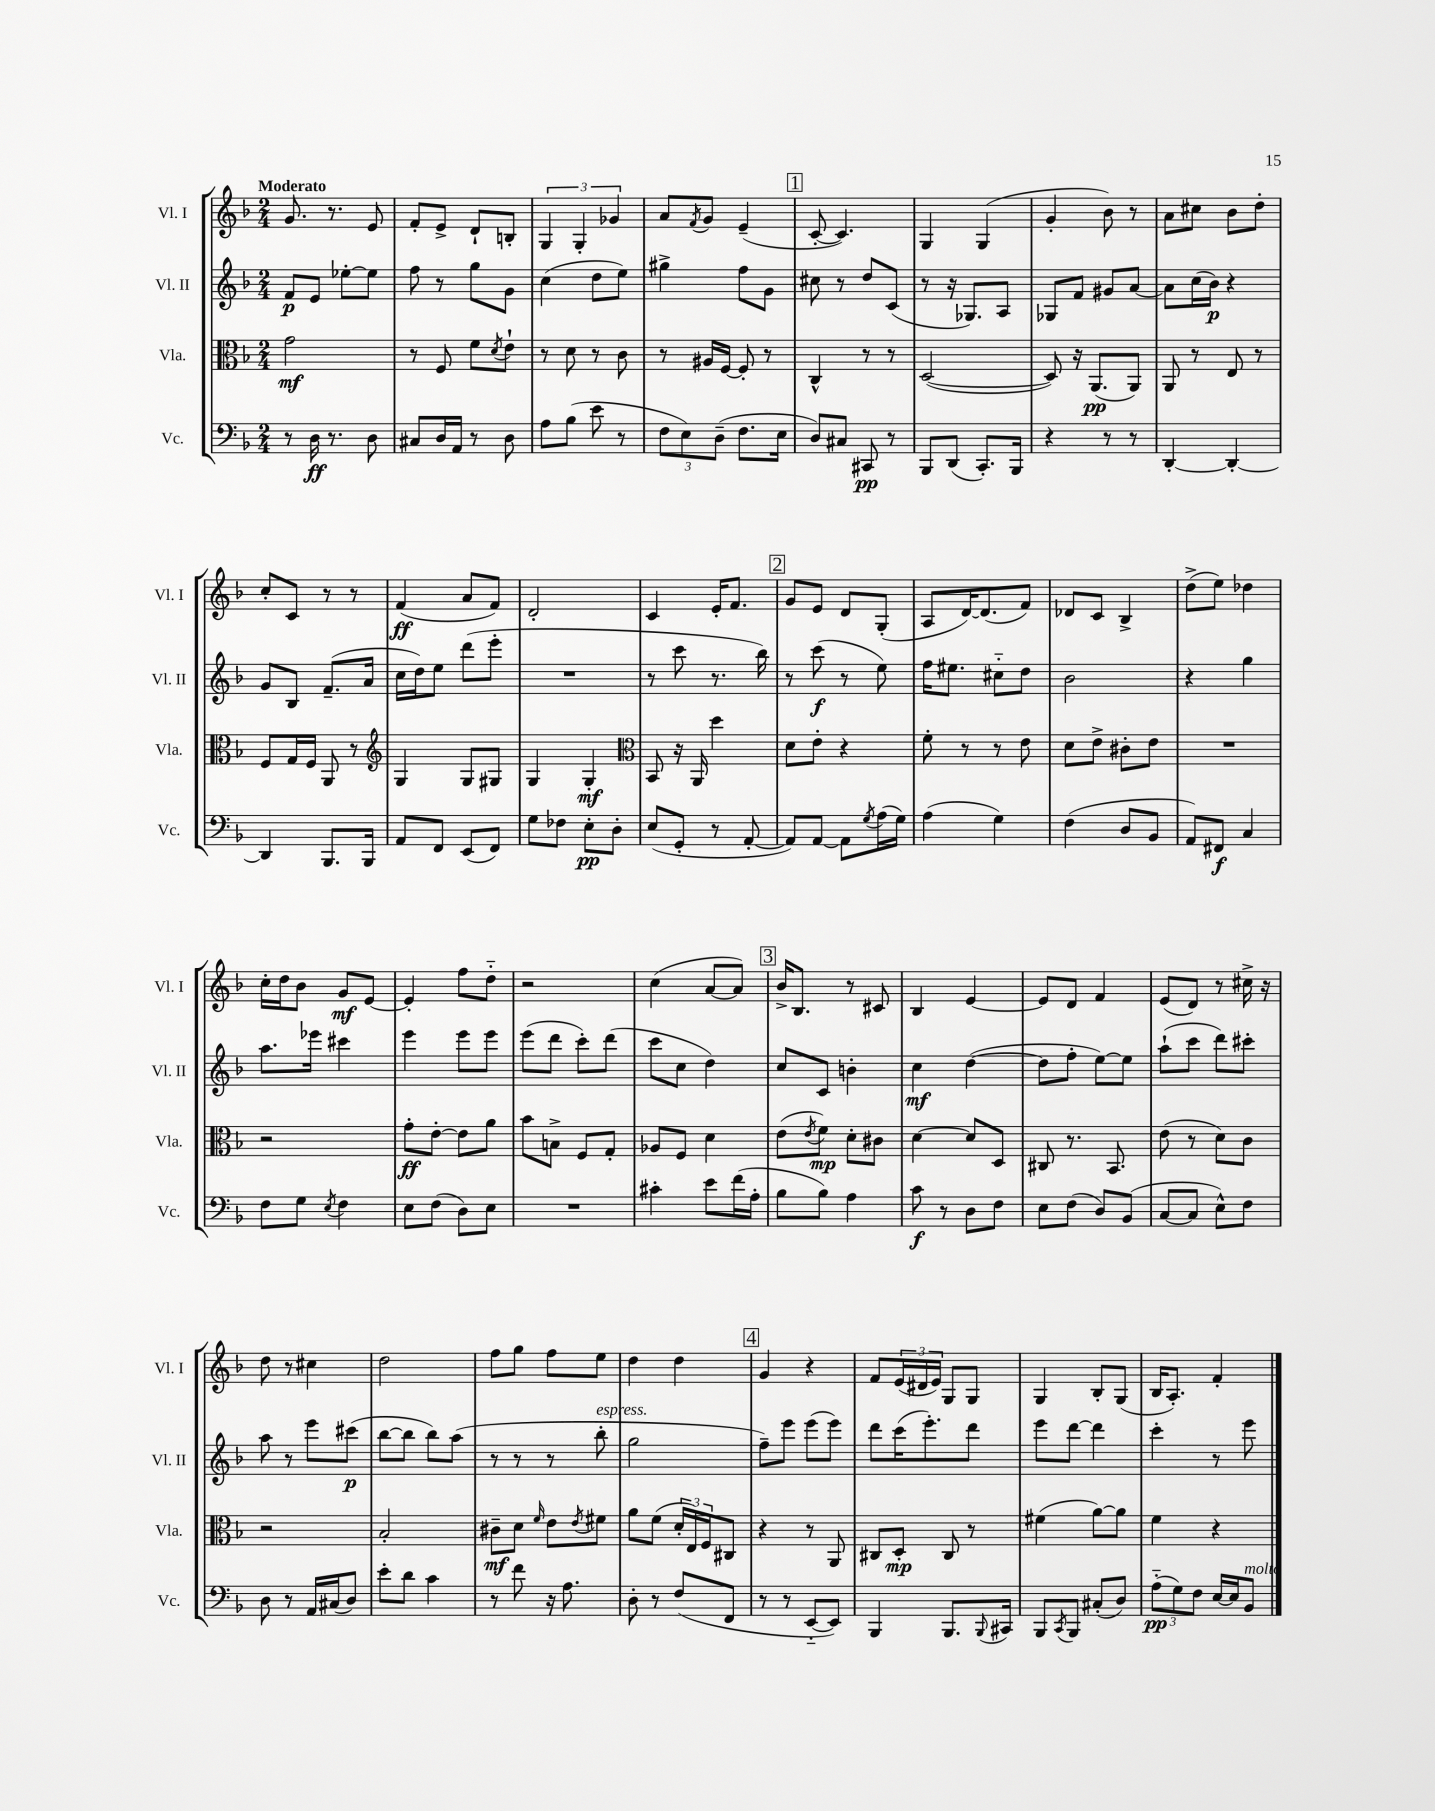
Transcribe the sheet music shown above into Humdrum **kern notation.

**kern	**kern	**kern	**kern
*staff4	*staff3	*staff2	*staff1
*clefF4	*clefC3	*clefG2	*clefG2
*k[b-]	*k[b-]	*k[b-]	*k[b-]
*M2/4	*M2/4	*M2/4	*M2/4
8r	2g	8f	8.g
16D	.	8e	.
8.r	.	.	8.r
.	.	[8ee-'	.
8D	.	8ee-]	8e
=	=	=	=
8C#	8r	8ff	8f'
16D	8F	8r	8e^
16AA	.	.	.
8r	8f	8gg	8d`
.	8qd	.	.
8D	8e`	8g	8B'
=	=	=	=
8A	8r	(4cc	6G
(8B-	8d	.	.
.	.	.	6G'
8e	8r	8dd	.
.	.	.	6g-
8r	8c	8ee)	.
=	=	=	=
12F	8r	4gg#^	8a
12E)	.	.	.
.	.	.	8qf
.	16A#	.	8g
(12D~	.	.	.
.	[16F	.	.
8.F	8F']	8ff	(4e~
.	8r	8g	.
16E	.	.	.
=	=	=	=
8D)	4C^^	8cc#	[8c'
8C#	.	8r	4.c])
8CC#	8r	8dd	.
8r	8r	(8c	.
=	=	=	=
8BBB-	([2D	8r	4G
(8DD	.	16r	.
.	.	8.G-)	.
8.CC')	.	.	(4G
.	.	8A	.
16BBB-	.	.	.
=	=	=	=
4r	8D])	8G-	4g'
.	16r	8f	.
.	(8.AA	.	.
8r	.	8g#	8b-)
8r	8AA)	[8a	8r
=	=	=	=
[4DD'	8AA	8a]	8a
.	8r	(16cc	8cc#
.	.	16b-)	.
4DD'_	8E	4r	8b-
.	8r	.	8dd'
=	=	=	=
4DD]	8F	8g	8cc'
.	16G	8B-	8c
.	16F	.	.
8.BBB-	8AA	(8.f~	8r
.	8r	.	8r
16BBB-	.	16a	.
=	=	=	=
*	*clefG2	*	*
8AA	4G	16cc	(4f
.	.	16dd)	.
8FF	.	8ee	.
(8EE	8G	(8ddd	8a
8FF)	8G#	8eee'	8f)
=	=	=	=
8G	4G	2r	2d'
8F-	.	.	.
8E'	4G'	.	.
8D'	.	.	.
=	=	=	=
*	*clefC3	*	*
(8E	8BB-	8r	4c
8GG'	16r	8ccc	.
.	16AA	.	.
8r	4dd	8.r	16e'
.	.	.	8.f
[8AA'	.	.	.
.	.	16bb-)	.
=	=	=	=
8AA])	8d	8r	8g
[8AA	8e'	(8ccc	8e
8AA]	4r	8r	8d
8qG	.	.	.
(16A	.	8ee)	(8G'
16G)	.	.	.
=	=	=	=
(4A	8f'	16ff	8A
.	.	8.ee#	.
.	8r	.	[16d)
.	.	.	(8.d]
4G)	8r	8cc#'~	.
.	8e	8dd	8f)
=	=	=	=
(4F	8d	2b-	8d-
.	8e^	.	8c
8D	8c#'	.	4B-^
8BB-	8e	.	.
=	=	=	=
8AA)	2r	4r	(8dd^
8FF#	.	.	8ee)
4C	.	4gg	4dd-
=	=	=	=
8F	2r	8.aa	16cc'
.	.	.	16dd
8G	.	.	8b-
.	.	16eee-	.
8qE	.	.	.
4F	.	4ccc#	8g
.	.	.	[8e
=	=	=	=
8E	8g'	4eee	4e']
(8F	[8e'	.	.
8D)	8e]	8eee	8ff
8E	8a	8eee	8dd'~
=	=	=	=
2r	8b-	(8eee	2r
.	8B^	8ddd	.
.	8F	8ccc')	.
.	8G'	(8ddd	.
=	=	=	=
4c#'	8A-	8ccc	(4cc
.	8F	8cc	.
8e	4d	4dd)	[8a
(16f	.	.	8a])
16A'	.	.	.
=	=	=	=
8B-	(8e	8cc	16b-^
.	.	.	8.B-
.	8qe	.	.
8B-)	8f)	8c	.
4A	8d'	4b'	8r
.	8c#	.	8c#
=	=	=	=
8c	[4d	4cc	4B-
8r	.	.	.
8D	8d]	([4dd	[4e
8F	8D	.	.
=	=	=	=
8E	8C#	8dd]	8e]
(8F	8.r	8ff'	8d
8D)	.	[8ee)	4f
.	8.BB-	.	.
(8BB-	.	8ee]	.
=	=	=	=
[8C	(8e	(8aa`	(8e
8C]	8r	8ccc	8d)
8E^^)	8d)	8ddd)	8r
8F	8c	8ccc#'	16cc#^
.	.	.	16r
=	=	=	=
8D	2r	8aa	8dd
8r	.	8r	8r
16AA	.	8eee	4cc#
(16C#	.	.	.
8D)	.	(8ccc#	.
=	=	=	=
8e'	2B-'	[8bb-	2dd
8d	.	8bb-]	.
4c	.	8bb-)	.
.	.	(8aa	.
=	=	=	=
8r	8c#~	8r	8ff
8f	8d	8r	8gg
.	16qqf	.	.
16r	8e	8r	8ff
8.A	.	.	.
.	8qe	.	.
.	8f#	8bb-'	8ee
=	=	=	=
8D'	8a	2gg	4dd
8r	(8f	.	.
(8F	24d'	.	4dd
.	24E)	.	.
.	24F	.	.
8FF	8C#	.	.
=	=	=	=
8r	4r	8ff~)	4g
8r	.	8eee	.
[8EE'~	8r	(8eee	4r
8EE])	8AA	8eee)	.
=	=	=	=
4BBB-	8C#	8ddd	8f
.	8D'	(16ccc	(24e
.	.	.	24d#
.	.	8.eee')	.
.	.	.	24e)
8.BBB-	8C#	.	8G
.	8r	8ddd	8G
8qqBBB-	.	.	.
16CC#	.	.	.
=	=	=	=
8BBB-	(4f#	8eee	4G
8qCC	.	.	.
8BBB-	.	[8ddd	.
(8C#'	[8a)	4ddd]	8B-'
8D)	8a]	.	(8G
=	=	=	=
(12A'~	4f	4ccc'	16B-
.	.	.	8.A')
12G)	.	.	.
12F	.	.	.
[16E	4r	8r	4f'
16E]	.	.	.
8BB-	.	8eee	.
==	==	==	==
*-	*-	*-	*-
